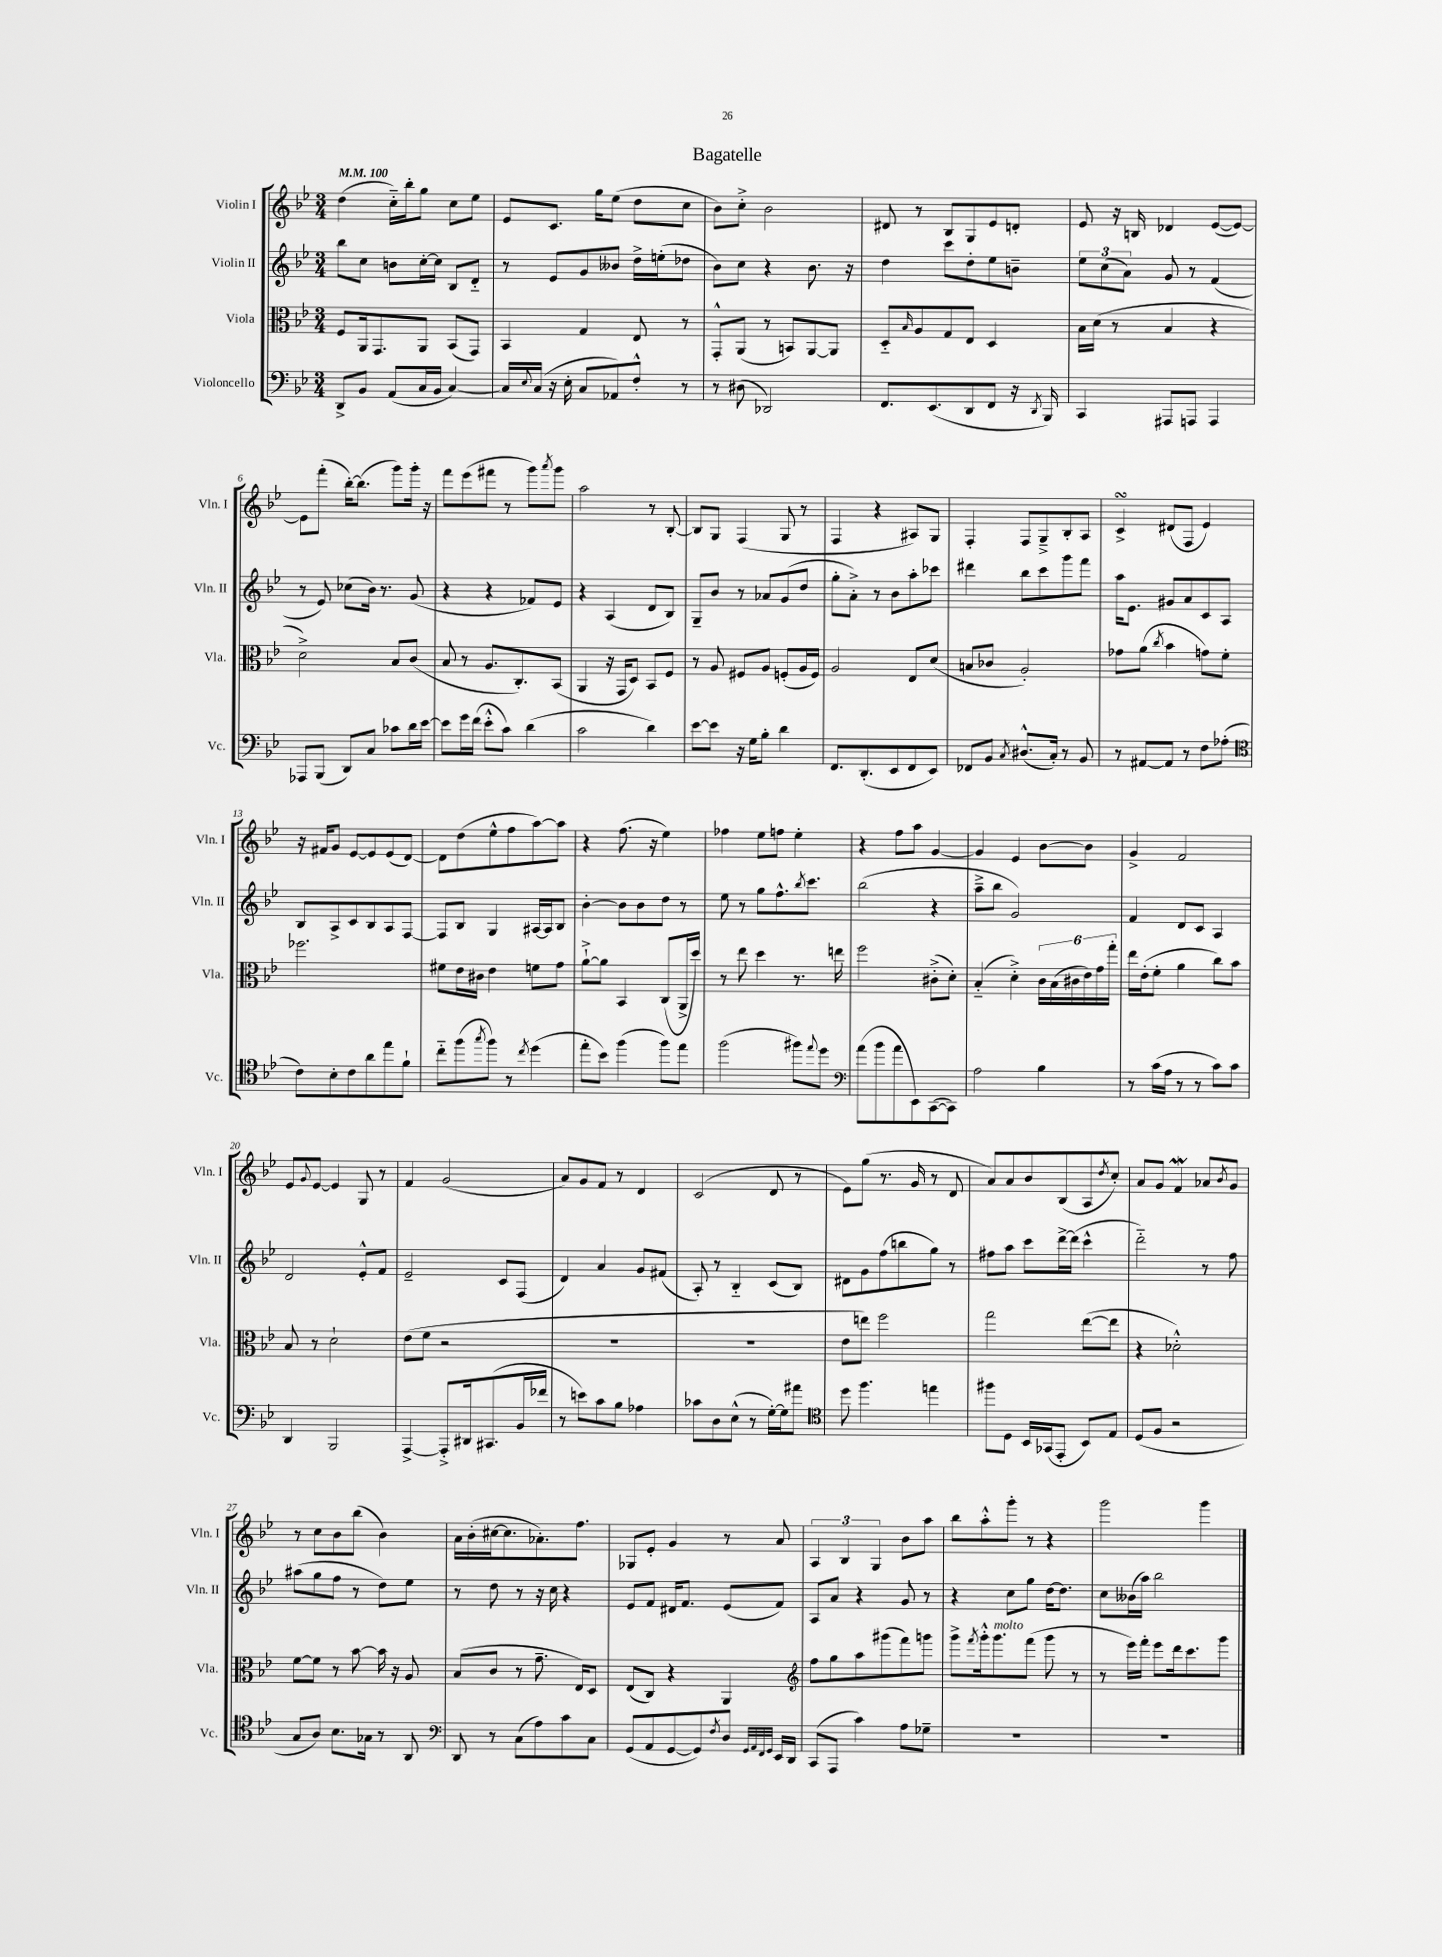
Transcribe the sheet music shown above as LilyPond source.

\header { title = "Bagatelle" }
<<
\new StaffGroup <<
\new Staff = "s0" \with { instrumentName = "Violin I" shortInstrumentName = "Vln. I" } {
    \clef treble \key bes \major \numericTimeSignature \time 3/4 \tempo 4 = 100
    d''4( c''16-_) bes''16-. g''8 c''8 ees''8 |
    ees'8 c'8. g''16 ees''8( d''8 c''8 |
    bes'8) c''8-.-> bes'2 |
    dis'8 r8 bes8 g8 ees'8 d'8-. |
    ees'8 r16 b16 des'4 ees'8~( ees'8~) |
    ees'8 f'''8-.( bes''16~-.) bes''8.( g'''8) g'''16-. r16 |
    f'''8 ees'''8( fis'''8 r8 g'''8) \acciaccatura { a'''8 } g'''8 |
    a''2 r8 bes8~-. |
    bes8 g8 f4( g8 r8 |
    f4 r4 ais8) g8 |
    f4-. f8 g8---> bes8-. a8 |
    c'4->\turn dis'8( f8 ees'4) |
    r16 fis'16 g'8 ees'8~ ees'8 ees'8( d'8~) |
    d'8 d''8( ees''8-^ f''8 a''8~) a''8 |
    r4 f''8.( r16 ees''4) |
    fes''4 ees''8 f''8 ees''4-. |
    r4 f''8 a''8 g'4~ |
    g'4 ees'4 bes'8~ bes'8 |
    g'4-> f'2 |
    ees'8 \appoggiatura { g'8 } ees'8~ ees'4 g8 r8 |
    f'4 g'2( |
    a'8) g'8 f'8 r8 d'4 |
    c'2( d'8 r8 |
    ees'8) g''8( r8. g'16 r8 d'8 |
    a'8) a'8 bes'8 bes8( a8 \acciaccatura { d''8 } c''8-.) |
    a'8 g'8 f'4\mordent aes'8 \acciaccatura { bes'8 } g'8 |
    r8 c''8 bes'8 bes''8( bes'4) |
    a'16 bes'16-.( cis''16~ cis''8. aes'8.-.) f''8. |
    ges8 ees'8-. g'4 r8 a'8 |
    \tuplet 3/2 { a4 bes4 g4 } bes'8 a''8 |
    bes''8 a''8-.-^ g'''8-. r8 r4 |
    g'''2 g'''4 \bar "|." |
}
\new Staff = "s1" \with { instrumentName = "Violin II" shortInstrumentName = "Vln. II" } {
    \clef treble \key bes \major \numericTimeSignature \time 3/4
    bes''8 c''8 b'8 c''16~-. c''16 bes8 d'8-_ |
    r8 ees'8 g'8 beses'8 d''16-> e''16-.( des''8 |
    bes'8) c''8 r4 bes'8. r16 |
    d''4 c'''8 d''8-. ees''8 b'8-- |
    \tuplet 3/2 { ees''8 c''8( a'8) } g'8 r8 f'4( |
    r8 ees'8) ces''8( bes'16) r8. g'8( |
    r4 r4 fes'8) ees'8 |
    r4 a4( d'8 bes8) |
    g8-- bes'8 r8 aes'8 g'8( d''8 |
    g''8-. a'8-.->) r8 bes'8 a''8-. ces'''8 |
    dis'''4 bes''8 c'''8 g'''8 f'''8 |
    a''16 ees'8. gis'8 a'8 c'8 a8 |
    bes8 a8-> c'8 bes8 a8 f8~ |
    f8 bes8 g4 ais16~ ais16 bes8 |
    bes'4~-. bes'8 bes'8 d''8 r8 |
    ees''8 r8 g''8 f''8.-^ \acciaccatura { bes''8 } c'''8. |
    bes''2( r4 |
    a''8---> bes''8 g'2) |
    f'4 d'8 c'8 a4 |
    d'2 ees'8-.-^ f'8 |
    ees'2-- c'8 f8( |
    d'4) a'4 g'8 fis'8( |
    a8-.) r8 bes4-_ c'8( bes8) |
    dis'8 g'8 f''8( b''8 g''8) r8 |
    fis''8 a''8 c'''8 d'''16~-> d'''16( c'''4-^ |
    d'''2-_) r8 f''8 |
    ais''8( g''8 f''8 r8 d''8) ees''8 |
    r8 d''8 r8 r16 c''16 r4 |
    ees'8 f'8 dis'16 f'8. ees'8( f'8) |
    a8 a'8 r4 g'8 r8 |
    r4 c''8 g''8 d''16~ d''8. |
    c''8 beses'16( a''16) bes''2 \bar "|." |
}
\new Staff = "s2" \with { instrumentName = "Viola" shortInstrumentName = "Vla." } {
    \clef alto \key bes \major \numericTimeSignature \time 3/4
    f8 a,16 g,8. a,8 bes,8( g,8) |
    bes,4 g4 ees8 r8 |
    g,8-.-^ a,8( r8 b,8) a,8~ a,8 |
    d8-_ \grace { bes16 } a8 g8 ees8 d4 |
    bes16 d'16( r8 bes4 r4 |
    d'2->) bes8 c'8( |
    bes8 r8 a8. c8.-.) bes,8( |
    a,4 r16 g,16 d8) bes,8 f8 |
    r8 a8 fis8 a8 f8-.( a16 f16) |
    a2 ees8 d'8( |
    b8 ces'8 a2-.) |
    ges'8 a'8( \acciaccatura { c''8 } bes'4 g'8) f'8-. |
    fes''2. |
    fis'8 ees'16 cis'16 ees'4 f'8 g'8 |
    a'8~-!-> a'8 bes,4 c8( a,16-> d''16) |
    r8 ees''8 d''4 r8. e''16 |
    f''2 cis'8-.->( d'8-.) |
    bes4-_( d'4-.->) \tuplet 6/4 { c'16 bes16( cis'16 ees'16) g'16 g''16-. } |
    ees''16 ees'16-.( f'8-. a'4 c''8) bes'8 |
    bes8 r8 d'2-! |
    ees'8( f'8 r2 |
    R2. |
    R2. |
    ees'8 e''8) f''2 |
    g''2 ees''8~( ees''8 |
    r4 des'2-.-^) |
    f'8~ f'8 r8 bes'8~ bes'16 r16 a8 |
    bes8( c'8 r8 g'8.-- ees16) d8 |
    ees8( c8) r4 a,4 |
    \clef treble f''8 g''8 a''8 gis'''8( f'''8) g'''8 |
    g'''8-> \acciaccatura { f'''8 } g'''16-.-^ g'''8.^\markup { \italic "molto" } f'''8( g'''8 r8 |
    r8 ees'''16) f'''16-. ees'''8 d'''16 c'''8. g'''8 \bar "|." |
}
\new Staff = "s3" \with { instrumentName = "Violoncello" shortInstrumentName = "Vc." } {
    \clef bass \key bes \major \numericTimeSignature \time 3/4
    d,8-> bes,8 a,8( c16 bes,16 c4~) |
    c16 \appoggiatura { ees8 } c16( r16 ees16-. c8 aes,8) f8-.-^ r8 |
    r8 dis8( des,2) |
    f,8. ees,8.( d,8 f,8 r16 \acciaccatura { d,8 } bes,,16) |
    c,4 ais,,8 a,,8 a,,4 |
    aes,,8 bes,,8( d,8) c8 ces'8 d'16 ees'16~ |
    ees'8 g'16 f'16( ees'8-.-^ c'8) d'4( |
    c'2 d'4) |
    ees'8~ ees'8 r16 g16 bes8-. d'4 |
    f,8. d,8.-.( ees,8 f,8 ees,8) |
    fes,8 bes,8 \acciaccatura { c8 } dis8.-^( c16-.) r8 bes,8 |
    r8 ais,8~ ais,8 r8 f8 aes8-.( |
    \clef tenor c'8) bes8-. c'8 a'8 ees''8 f'8-! |
    c''8-_ f''8( \acciaccatura { g''8 } f''8) r8 \acciaccatura { c''8 } d''4( |
    ees''8-. bes'8) f''4( f''8) ees''8 |
    f''2( fis''8) \appoggiatura { ees''8 } d''8 |
    \clef bass a'8( bes'8 a'8 ees,8) c,8~( c,8) |
    a2 bes4 |
    r8 c'16( a16 r8 r8 c'8) c'8 |
    d,4 bes,,2 |
    a,,4~-> a,,8-.-> dis,16 cis,8.( bes,16 fes'16 |
    r8 e'8) c'8 bes8 aes4 |
    ces'8 d8 ees8-^( r8 g16~-.) g16 ais'8 |
    \clef tenor d''8 f''4. e''4 |
    fis''8 d8 bes,16 ges,16( ees,8-. bes,8) ees8 |
    d8( f8 r2 |
    g8 a8) bes8. ges16 r8 a,8 |
    \clef bass d,8 r8 c8( a8) c'8 c8 |
    g,8( a,8 g,8~ g,8) \acciaccatura { f8 } d8 \grace { g,32 a,32 f,32 g,32 } ees,16 d,16 |
    c,8( a,,8 c'4) a8 ges8-- |
    R2. |
    R2. \bar "|." |
}
>>
>>
